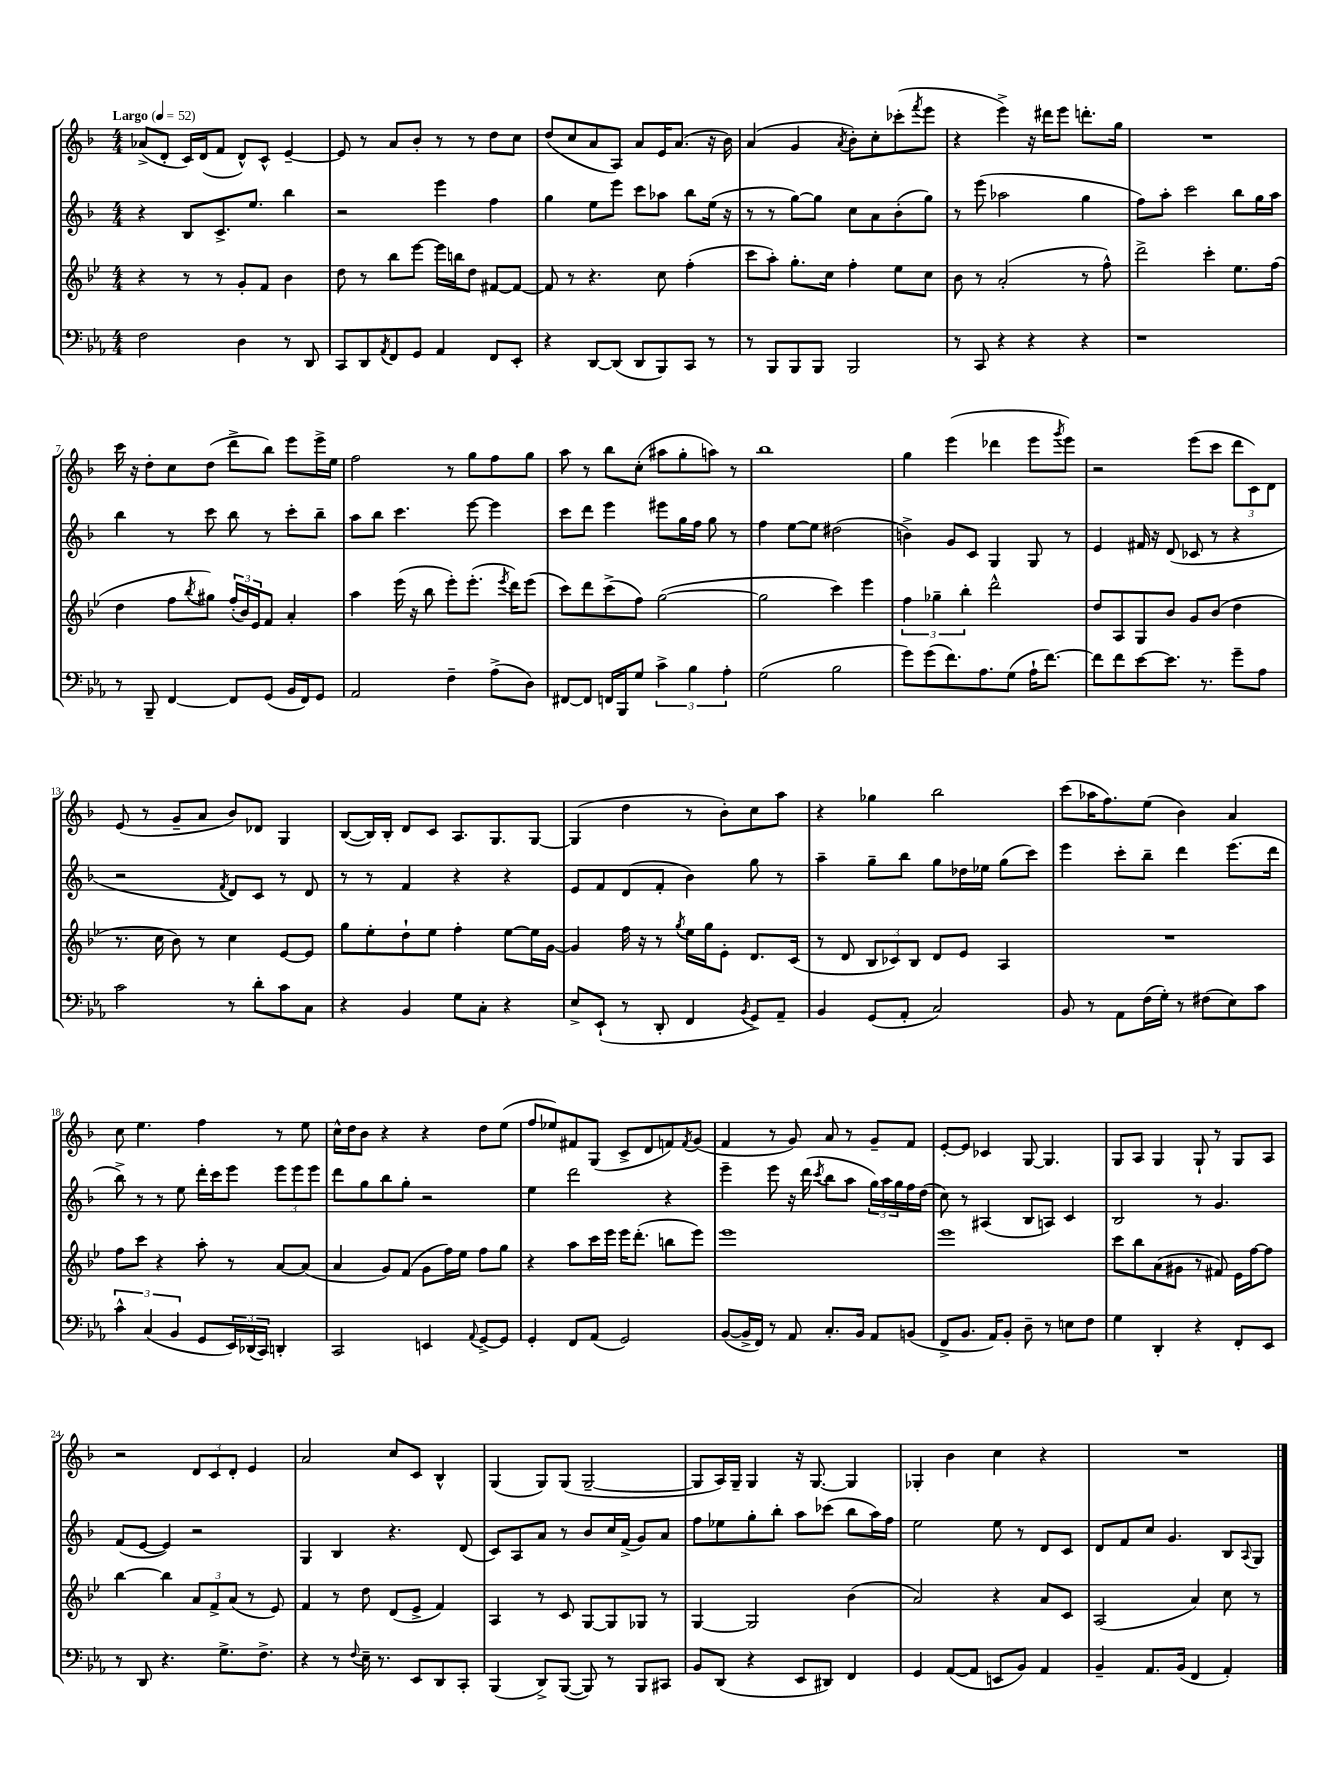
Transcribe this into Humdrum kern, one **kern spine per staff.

**kern	**kern	**kern	**kern
*staff4	*staff3	*staff2	*staff1
*clefF4	*clefG2	*clefG2	*clefG2
*k[b-e-a-]	*k[b-e-]	*k[b-]	*k[b-]
*M4/4	*M4/4	*M4/4	*M4/4
*MM52	*MM52	*MM52	*MM52
2F	4r	4r	(8a-^
.	.	.	8d'
.	8r	8B-	16c)
.	.	.	(16d
.	8r	8.c^	8f
4D	8g'	.	8d^^)
.	.	8.ee	.
.	8f	.	8c^^
8r	4b-	4bb-	[4e~
8DD	.	.	.
=	=	=	=
8CC	8dd	2r	8e]
8DD	8r	.	8r
8qAA-	.	.	.
8FF	8bb-	.	8a
8GG	[8eee-	.	8b-'
4AA-	16eee-]	4eee	8r
.	16bb	.	.
.	8dd	.	8r
8FF	[8f#	4ff	8dd
8EE-'	8f#_	.	8cc
=	=	=	=
4r	8f#]	4gg	(8dd
.	8r	.	8cc
[8DD	4.r	8ee	8a
(8DD]	.	8eee	8A)
8DD	.	8ccc	8a
8BBB-)	8cc	8aa-	16e
.	.	.	(8.a
8CC	(4ff'	8bb-	.
8r	.	(16ee	16r
.	.	16r	16b-)
=	=	=	=
8r	8ccc	8r	(4a
8BBB-	8aa')	8r	.
8BBB-	8.gg'	[8gg)	4g
8BBB-	.	8gg]	.
.	16cc	.	.
.	.	.	8qa
2BBB-	4ff'	8cc	8b-')
.	.	8a	8cc'
.	8ee-	(8b-'	(8ccc-'
.	.	.	8qfff
.	8cc	8gg)	8eee
=	=	=	=
8r	8b-	8r	4r
8CC	8r	(8eee	.
4r	(2a'	2aa-	4eee^)
4r	.	.	16r
.	.	.	16ddd#
.	.	.	8eee
4r	8r	4gg	8.ddd'
.	8ff^^)	.	.
.	.	.	16gg
=	=	=	=
1r	2ddd^	8ff)	1r
.	.	8aa'	.
.	.	2ccc	.
.	4ccc'	.	.
.	8.ee-	8bb-	.
.	.	16gg	.
.	(16ff	16aa	.
=	=	=	=
8r	4dd	4bb-	16ccc
.	.	.	16r
8BBB-~	.	.	8dd'
[4FF	8ff	8r	8cc
.	8qbb-	.	.
.	8gg#)	8ccc	(8dd
8FF]	(24ff'	8bb-	8ddd^
.	24b-)	.	.
.	24e-	.	.
(8GG	8f	8r	8bb-)
16BB-	4a'	8ccc'	8eee
16FF)	.	.	.
8GG	.	8bb-~	16eee^
.	.	.	16ee
=	=	=	=
2AA-	4aa	8aa	2ff
.	.	8bb-	.
.	(16eee-	4.ccc	.
.	16r	.	.
.	8bb-	.	.
4F~	8eee-')	.	8r
.	(8.eee-'	[8eee	8gg
(8A-^	.	4eee]	8ff
.	8qeee-	.	.
.	16ddd)	.	.
8D)	(8eee-	.	8gg
=	=	=	=
[8FF#	8ccc)	8ccc	8aa
8FF#]	8ddd	8ddd	8r
16FF	(8ccc^	4eee	8bb-
16BBB-	.	.	.
8G	8ff)	.	(8cc'
6c^	([2gg	8eee#	8aa#
.	.	16gg	8gg'
6B-	.	.	.
.	.	16ff	.
.	.	8gg	8aa)
6A-'	.	.	.
.	.	8r	8r
=	=	=	=
(2G	2gg]	4ff	1bb-
.	.	[8ee	.
.	.	8ee]	.
2B-	4ccc)	(2dd#	.
.	4eee-	.	.
=	=	=	=
8g)	6ff	4b^)	4gg
(8g	.	.	.
.	6gg-~	.	.
8.f)	.	8g	(4eee
.	6bb-'	.	.
.	.	8c	.
8.A-	.	.	.
.	2ddd^^	4G	4ddd-
(8G	.	.	.
16A-`	.	8G	8eee
[8.f)	.	.	.
.	.	.	8qggg
.	.	8r	8eee)
=	=	=	=
8f]	8dd	4e	2r
8f	8A	.	.
[8e-	8G	16f#	.
.	.	16r	.
8.e-]	8b-	(8d	.
.	8g	8c-	(8eee
8.r	.	.	.
.	(8b-	8r	8ccc
8g~	4dd	4r	12ddd
.	.	.	12c)
8A-	.	.	.
.	.	.	12d
=	=	=	=
2c	8.r	2r	(8e
.	.	.	8r
.	16cc	.	.
.	8b-)	.	8g~
.	8r	.	8a
.	.	8qf	.
8r	4cc	8d)	8b-)
8d'	.	8c	8d-
8c	[8e-	8r	4G
8C	8e-]	8d	.
=	=	=	=
4r	8gg	8r	([8B-
.	8ee-'	8r	16B-])
.	.	.	16B-'
4BB-	8dd`	4f	8d
.	8ee-	.	8c
8G	4ff'	4r	8.A
8C'	.	.	.
.	.	.	8.G
4r	[8ee-	4r	.
.	16ee-]	.	[8G
.	[16g	.	.
=	=	=	=
8E-^	4g]	8e	(4G]
(8EE-`	.	8f	.
8r	16ff	(8d	4dd
.	16r	.	.
8DD'	8r	8f'	.
.	8qgg	.	.
4FF	16ee-	4b-)	8r
.	16gg	.	.
.	8e-'	.	8b-')
8qBB-	.	.	.
8GG^)	8.d	8gg	8cc
8AA-~	.	8r	8aa
.	(16c	.	.
=	=	=	=
4BB-	8r	4aa~	4r
.	8d	.	.
(8GG	12B-	8gg~	4gg-
.	12c-)	.	.
8AA-'	.	8bb-	.
.	12B-	.	.
2C)	8d	8gg	2bb-
.	8e-	16dd-	.
.	.	16ee-	.
.	4A	(8gg	.
.	.	8ccc)	.
=	=	=	=
8BB-	1r	4eee	(8ccc
8r	.	.	16aa-
.	.	.	8.ff)
8AA-	.	8ccc'	.
(16F	.	8bb-~	(8ee
16G')	.	.	.
8r	.	4ddd	4b-)
(8F#	.	.	.
8E-)	.	(8.eee	4a
8c	.	.	.
.	.	16ddd	.
=	=	=	=
6c^^	8ff	8bb-^)	8cc
.	8ccc	8r	4.ee
(6C	.	.	.
.	4r	8r	.
6BB-	.	.	.
.	.	8ee	.
8GG	8aa'	16ddd'	4ff
.	.	16ccc	.
24EE-)	8r	8eee	.
(24DD-	.	.	.
24CC)	.	.	.
4DD'	[8a	12eee	8r
.	.	12eee	.
.	(8a]	.	8ee
.	.	12eee	.
=	=	=	=
2CC	4a	8ddd	16cc^^
.	.	.	16dd
.	.	8gg	8b-
.	8g)	8bb-	4r
.	(8f	8gg'	.
4EE	8g	2r	4r
.	16ff)	.	.
.	16ee-	.	.
8qqAA-	.	.	.
[8GG^	8ff	.	8dd
8GG]	8gg	.	(8ee
=	=	=	=
4GG'	4r	4ee	8ff
.	.	.	8ee-)
8FF	8aa	2ddd	8f#
(8AA-	16ccc	.	(8G
.	16eee-	.	.
2GG)	16eee-	.	8c^
.	(8.ddd'	.	.
.	.	.	8d
.	8bb	4r	8f)
.	.	.	8qf
.	8eee-)	.	(8g
=	=	=	=
([8BB-	1eee-	4eee~	4f
16BB-^]	.	.	.
16FF)	.	.	.
8r	.	8eee	8r
8AA-	.	16r	8g)
.	.	(16ddd	.
.	.	8qccc	.
8.C'	.	8bb-	8a
.	.	8aa	8r
16BB-	.	.	.
8AA-	.	24gg)	8g~
.	.	24aa	.
.	.	24gg	.
(8BB	.	16ff	8f
.	.	(16dd	.
=	=	=	=
8FF^	1eee-	8cc)	[8e'
8.BB-	.	8r	8e]
.	.	(4A#	4c-
16AA-)	.	.	.
8BB-'	.	.	.
8D~	.	8B-	[8G
8r	.	8A)	4.G]
8E	.	4c	.
8F	.	.	.
=	=	=	=
4G	8ccc	2B-	8G
.	8bb-	.	8A
4DD'	(8a	.	4G
.	8g#	.	.
4r	8r	8r	8G`
.	8f#)	4.g	8r
8FF'	16e-	.	8G
.	[16ff	.	.
8EE-	8ff]	.	8A
=	=	=	=
8r	[4bb-	(8f	2r
8DD	.	[8e	.
4.r	4bb-]	4e])	.
.	12a	2r	12d
.	12f^	.	12c
8.G^	.	.	.
.	(12a	.	12d'
.	8r	.	4e
8.F^	.	.	.
.	8e-)	.	.
=	=	=	=
4r	4f	4G	2a
8r	8r	4B-	.
8qqF	.	.	.
16E-~	8dd	.	.
8.r	.	.	.
.	(8d	4.r	8cc
8EE-	8e-^	.	8c
8DD	4f)	.	4B-^^
8CC'	.	(8d	.
=	=	=	=
(4BBB-	4A	8c)	(4G
.	.	8A	.
8DD^)	8r	8a	8G)
([8BBB-	8c	8r	(8G
8BBB-])	[8G	8b-	[2G~
8r	8G]	16cc	.
.	.	(16f^	.
8BBB-	8G-	8g)	.
8CC#	8r	8a	.
=	=	=	=
8BB-	[4G	8ff	8G]
(8DD	.	8ee-	16A)
.	.	.	16G~
4r	2G]	8gg'	4G
.	.	8bb-'	.
8EE-	.	8aa	16r
.	.	.	[8.G
8DD#)	.	(8ccc-	.
4FF	(4b-	8bb-	4G]
.	.	16aa)	.
.	.	16ff	.
=	=	=	=
4GG	2a)	2ee	4G-'
([8AA-	.	.	4b-
8AA-]	.	.	.
8EE	4r	8ee	4cc
8BB-)	.	8r	.
4AA-	8a	8d	4r
.	8c	8c	.
=	=	=	=
4BB-~	(2A	8d	1r
.	.	8f	.
8.AA-	.	8cc	.
.	.	4.g	.
(16BB-	.	.	.
4FF	4a)	.	.
4AA-')	8cc	8B-	.
.	.	8qqA	.
.	8r	8G	.
==	==	==	==
*-	*-	*-	*-
